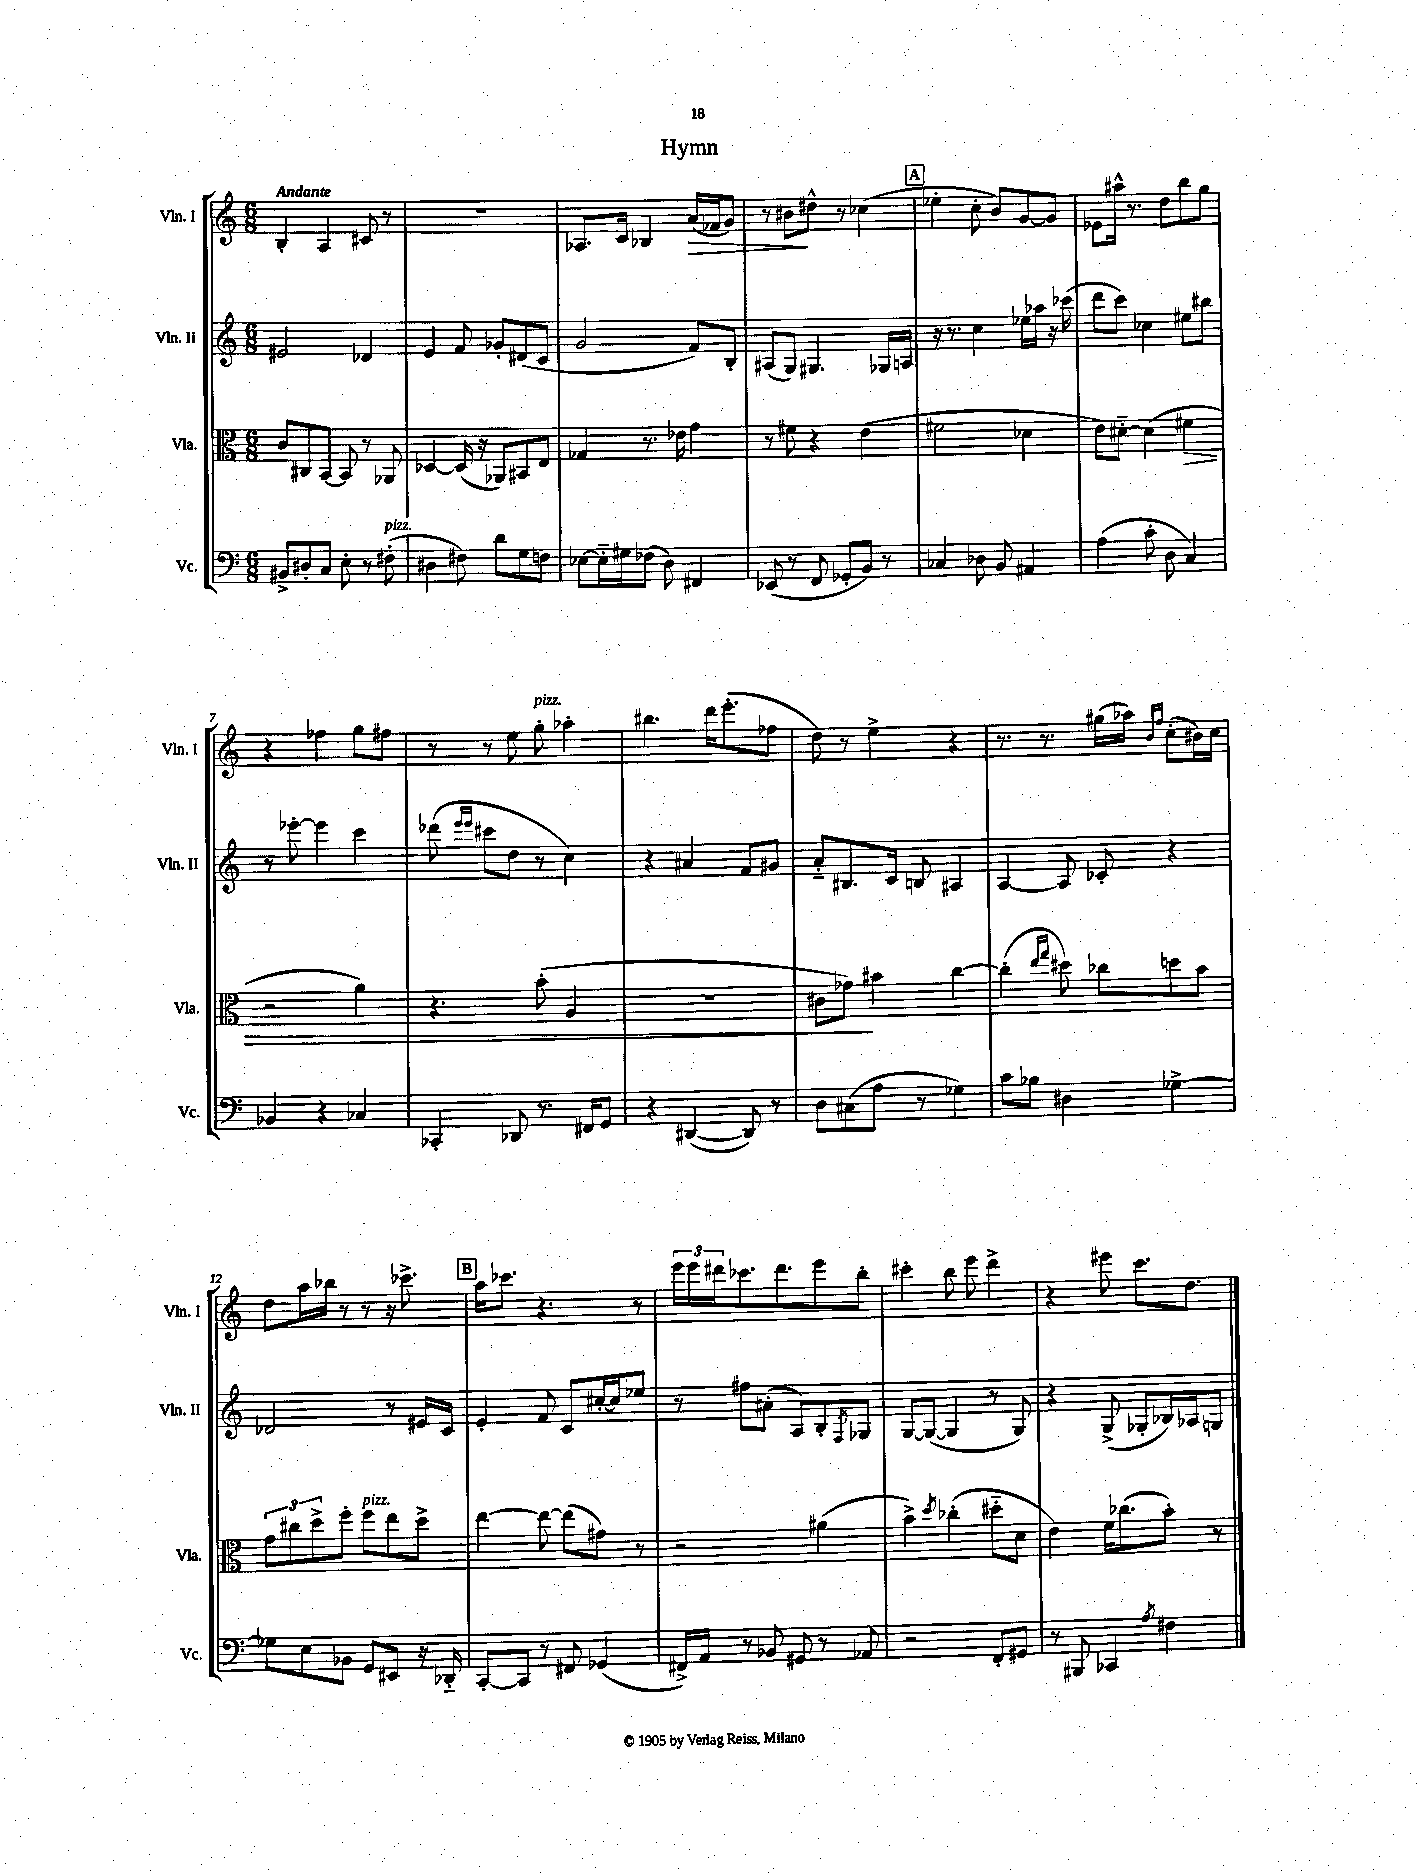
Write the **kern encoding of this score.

**kern	**kern	**dynam	**kern	**kern	**dynam
*part4	*part3	*part3	*part2	*part1	*part1
*staff4	*staff3	*staff3	*staff2	*staff1	*staff1
*I"Vc.	*I"Vla.	*	*I"Vln. II	*I"Vln. I	*
*I'Vc.	*I'Vla.	*	*I'Vln. II	*I'Vln. I	*
*clefF4	*clefC3	*	*clefG2	*clefG2	*
*k[]	*k[]	*	*k[]	*k[]	*
*M6/8	*M6/8	*	*M6/8	*M6/8	*
=1	=1	=1	=1	=1	=1
!	!	!	!	!LO:TX:a:B:t=Andante	!
8BB#X^/L	8c/L	.	2e#X/	4B'/	.
8D#X'/	8C#X/	.	.	.	.
8C/J	[8BB/J	.	.	4A/	.
8E'\	8BB/]	.	.	.	.
8r	8r	.	4d-X/	8c#X/	.
!LO:TX:a:i:t=pizz.	!	!	!	!	!
(8F#X'\	8AA-X/	.	.	8r	.
=2	=2	=2	=2	=2	=2
4D#X\	[4D-X/	.	4e/	2.r	.
8F#X\)	(16D-/]	.	8f/	.	.
.	16r	.	.	.	.
8d\L	8AA-X/L)	.	8g-X'/L	.	.
8G\	8BB#X/	.	(8d#X/	.	.
8Fn\J	8E/J	.	8c/J	.	.
=3	=3	=3	=3	=3	=3
[8E-X\L	4G-X/	.	2g/	8.A-X/L	.
16E-\L]	.	.	.	.	.
16G#X\J	.	.	.	16c/Jk	.
(8F-X\J	8.r	.	.	4B-X/	.
8D\)	.	.	.	.	.
.	16e-X\	.	.	.	.
!	!	!	!	!	!LO:HP:b
4FF#X/	4g\	.	8f/L)	(16a/LL	>
.	.	.	.	16f-X/J	.
.	.	.	8B'/J	8g/J)	.
=4	=4	=4	=4	=4	=4
(8EE-X/	8r	.	(8A#X/L	8r	.
8r	8f#X\	.	8G/J)	8b#X\L	.
8FF/	4r	.	4.G#X/	8dd#X^^\J	]
8GG-X'/L	.	.	.	8r	.
8BB/J)	(4e\	.	.	(4cc-X\	.
8r	.	.	16G-X/LL	.	.
.	.	.	16An/JJ	.	.
!!LO:REH:place=s1:t=A
=5	=5	=5	=5	=5	=5
4C-X/	2f#X\	.	16r	4ee-X'\	.
.	.	.	8.r	.	.
8D-X\	.	.	4cc\	8cc'\	.
8BB/	.	.	.	8b/L)	.
4AA#X/	4d-X\	.	16ee-X\LL	[8g/	.
.	.	.	16aa-X\JJ	.	.
.	.	.	16r	8g/J]	.
.	.	.	(16ccc-X\	.	.
=6	=6	=6	=6	=6	=6
(4A\	8e\L)	.	8ddd\L	8e-X\L	.
.	[8d#X\J	.	8ccc\J)	16aa#X^^\Jk	.
.	.	.	.	8.r	.
8c'\	(4d#\]	.	4cc-X\	.	.
8D\	.	.	.	8dd\L	.
!	!	!LO:HP:b	!	!	!
4C/)	4f#X\	>	8ee#X\L	8bb\	.
.	.	.	8bb#X\J	8gg\J	.
!!LO:LB:g=z
=7	=7	=7	=7	=7	=7
4BB-X/	2r	.	8r	4r	.
.	.	.	[8eee-X'\	.	.
4r	.	.	4eee-\]	4ff-X\	.
4C-X/	4a\)	.	4ccc\	8gg\L	.
.	.	.	.	8ff#X\J	.
=8	=8	=8	=8	=8	=8
4CC-X'/	4.r	.	(8ddd-X\	8r	.
.	.	.	16qqeee/LL	.	.
.	.	.	16qqeee/JJ	.	.
.	.	.	8ccc#X\L	8r	.
8DD-X/	.	.	8dd\J	8ee\	.
!	!	!	!	!LO:TX:a:i:t=pizz.	!
8.r	(8b'\	.	8r	8gg'\	.
.	4A/	.	4cc\)	4aa-X'\	.
16FF#X/KL	.	.	.	.	.
8GG/J	.	.	.	.	.
=9	=9	=9	=9	=9	=9
4r	2.r	.	4r	4.bb#X\	.
([4DD#X/	.	.	4a#X/	.	.
.	.	.	.	16ddd\KL	.
.	.	.	.	(8.eee'\	.
8DD#/])	.	.	8f/L	.	.
8r	.	.	8g#X/J	8ff-X\J	.
=10	=10	=10	=10	=10	=10
8D\L	8c#X\L	.	8a/L	8dd\)	.
(8C#X\	8g-X\J)	.	8.B#X/	8r	.
8A\J	4b#X\	]	.	4ee^\	.
.	.	.	16c/Jk	.	.
8r	.	.	8Bn/	.	.
4G-X\)	[4cc\	.	4A#X/	4r	.
=11	=11	=11	=11	=11	=11
8c\L	(4cc'\]	.	[4A/	8.r	.
8B-X\J	.	.	.	.	.
.	.	.	.	8.r	.
.	16qqee/LL	.	.	.	.
.	16qqgg/JJ	.	.	.	.
4D#X\	8dd#X\)	.	8A/]	.	.
.	8cc-X\L	.	8c-X'/	(16gg#X\LL	.
.	.	.	.	16aa-X\JJ)	.
.	.	.	.	16qqb/LL	.
.	.	.	.	16qqff/JJ	.
[4G-X^\	8ddn\	.	4r	(8cc'\L	.
.	8b\J	.	.	16b#X\L)	.
.	.	.	.	16cc\JJ	.
!!LO:LB:g=z
=12	=12	=12	=12	=12	=12
8G-X\L]	12g\L	.	2d-X/	8dd\L	.
.	12cc#X\	.	.	.	.
8E\	.	.	.	16aa\L	.
.	12dd^\	.	.	.	.
.	.	.	.	16bb-X\JJ	.
8BB-X\J	8ff'\J	.	.	8r	.
!	!LO:TX:a:i:t=pizz.	!	!	!	!
8GG/L	8ff\L	.	.	8r	.
8EE#X/J	8ee\	.	8r	16r	.
.	.	.	.	8.ccc-X^\	.
16r	8dd^\J	.	16e#X/LL	.	.
16DD-X/	.	.	16c/JJ	.	.
!!LO:REH:place=s1:t=B
=13	=13	=13	=13	=13	=13
[8CC'/L	[4ee\	.	4e'/	16aa\KL	.
.	.	.	.	8.ccc-X\J	.
8CC/J]	.	.	.	.	.
8r	8ee\_	.	8f/	4.r	.
8FF#X/	(8ee\L]	.	8c/L	.	.
(4GG-X/	8g#X\J)	.	[16cc#X'/L	.	.
.	.	.	16cc#/J]	.	.
.	8r	.	8ee-X/J	8r	.
=14	=14	=14	=14	=14	=14
16FF#X^/LL)	2r	.	8r	24eee\LL	.
.	.	.	.	24eee\	.
16AA/JJ	.	.	.	.	.
.	.	.	.	24ddd#X\J	.
8r	.	.	8ff#X\L	8.ccc-X\	.
8BB-X/	.	.	(8a#X'\J	.	.
.	.	.	.	8.ddd#\	.
8GG#X/	.	.	8A/L)	.	.
8r	(4a#X\	.	8B'/	8eee\	.
.	.	.	8qF/	.	.
8AA-X/	.	.	8G-X/J	8bb'\J	.
=15	=15	=15	=15	=15	=15
2r	4b^\)	.	[8G/L	4ccc#X'\	.
.	.	.	(8G/J_	.	.
.	8qdd/	.	.	.	.
.	(4cc-X'\	.	4G/]	8bb\	.
.	.	.	.	8eee\	.
8FF'/L	8dd#X\L	.	8r	4ddd^\	.
8GG#X/J	8d\J	.	8G/)	.	.
=16	=16	=16	=16	=16	=16
8r	4e\)	.	4r	4r	.
8BBB#X/	.	.	.	.	.
4CC-X/	16f\KL	.	(8G^/	8eee#X\	.
.	(8.cc-X\	.	.	.	.
.	.	.	8G-X'/L	8.ccc\L	.
8qA/	.	.	.	.	.
4F#X\	8b'\J)	.	16B-X/L)	.	.
.	.	.	16A-X/J	8.dd\J	.
.	8r	.	8Gn/J	.	.
==	==	==	==	==	==
*-	*-	*-	*-	*-	*-
